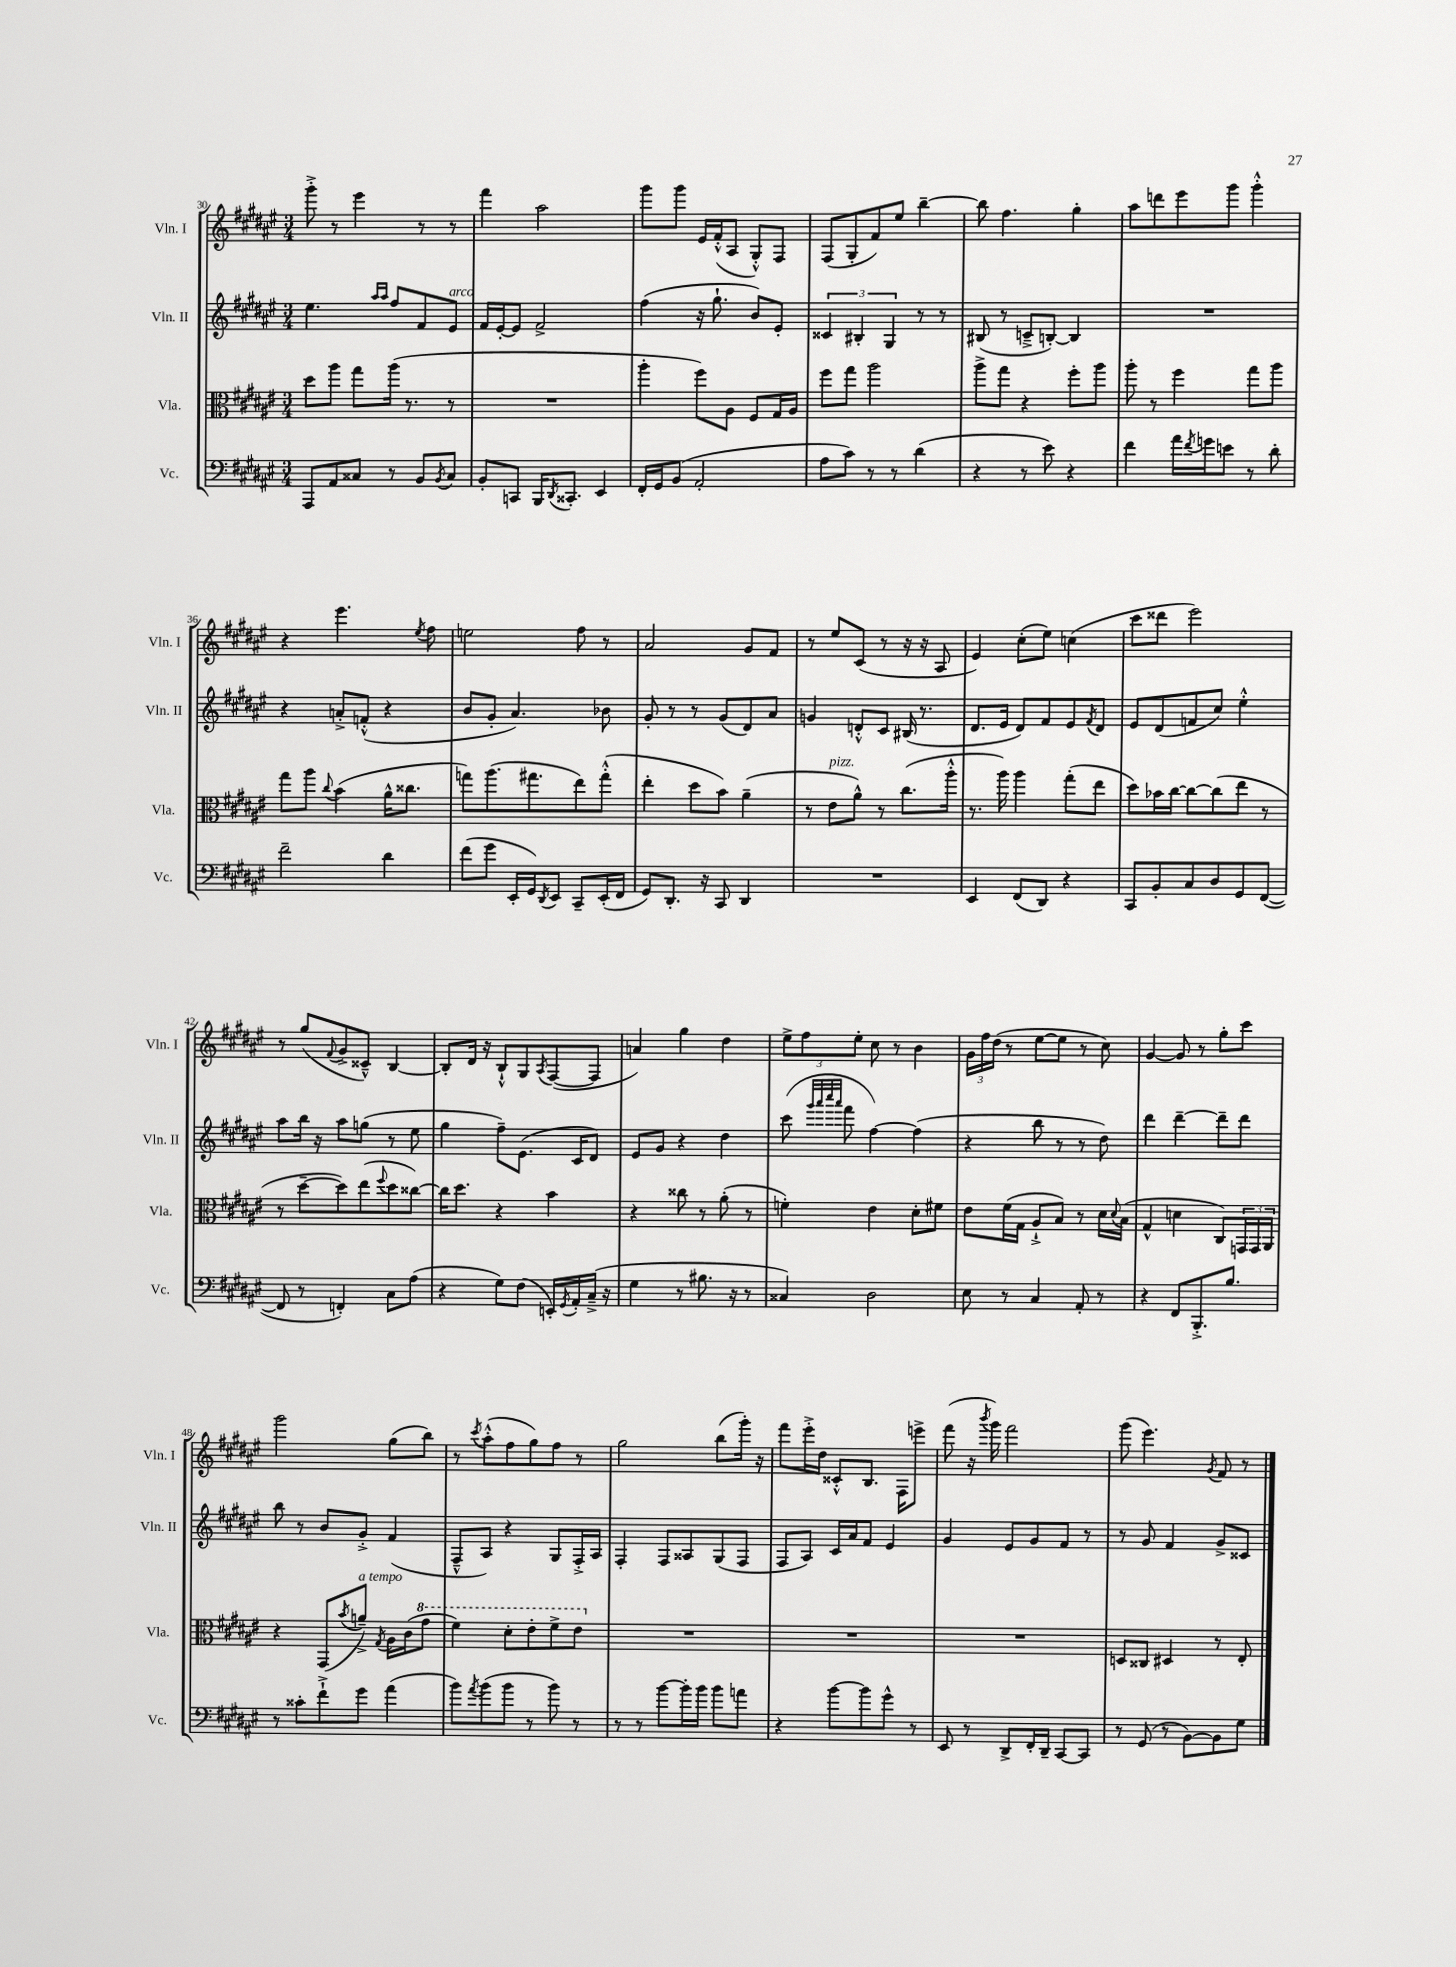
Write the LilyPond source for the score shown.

<<
\new StaffGroup <<
\new Staff = "s0" \with { instrumentName = "Vln. I" shortInstrumentName = "Vln. I" } {
    \clef treble \key fis \major \numericTimeSignature \time 3/4
    gis'''8-.-> r8 eis'''4 r8 r8 |
    fis'''4 ais''2 |
    gis'''8 gis'''8 eis'16 fis'16-.-^( ais8 gis8-.-^) fis8 |
    fis8( gis8-. fis'8) eis''8 b''4~-- |
    b''8 fis''4. gis''4-. |
    ais''8 d'''8 eis'''8 gis'''8 gis'''4-.-^ |
    r4 eis'''4. \acciaccatura { eis''8 } fis''8 |
    e''2 fis''8 r8 |
    ais'2 gis'8 fis'8 |
    r8 eis''8 cis'8( r8 r16 r16 ais8 |
    eis'4) cis''8-.( eis''8) c''4( |
    cis'''8 disis'''8 eis'''2) |
    r8 gis''8( \appoggiatura { fis'8 } gis'8-> cisis'8---^) b4~ |
    b8-. dis'16 r16 b8-!-^ gis8 \acciaccatura { ais8 } fis8~( fis8 |
    a'4) gis''4 dis''4 |
    \tuplet 3/2 { eis''8-> fis''8 eis''8-. } cis''8 r8 b'4 |
    \tuplet 3/2 { gis'16 fis''16 dis''16( } r8 eis''8~ eis''8 r8 cis''8) |
    gis'4~ gis'8 r8 gis''8-. cis'''8 |
    gis'''2 gis''8( b''8) |
    r8 \acciaccatura { cis'''8 } ais''8-.-^( fis''8 gis''8) fis''8 r8 |
    gis''2 b''8( gis'''16-.) r16 |
    fis'''8 eis'''16-.-> dis''16 cisis'8-.-^ b8. fis16 e'''8-> |
    fis'''8( r16 \acciaccatura { b'''8 } gis'''16) fis'''2 |
    gis'''8( eis'''4.) \acciaccatura { gis'8 } fis'8 r8 \bar "|." |
}
\new Staff = "s1" \with { instrumentName = "Vln. II" shortInstrumentName = "Vln. II" } {
    \clef treble \key fis \major \numericTimeSignature \time 3/4
    eis''4. \grace { ais''16 ais''16 } fis''8 fis'8 eis'8^\markup { \italic "arco" } |
    fis'16 eis'16~-. eis'8 fis'2-> |
    fis''4( r16 gis''8.-! b'8) eis'8-. |
    \tuplet 3/2 { cisis'4 bis4-. gis4 } r8 r8 |
    bis8( r8 c'8---> b8~-.) b4 |
    R2. |
    r4 a'8-.-> f'8-.-^( r4 |
    b'8 gis'8-. ais'4.) bes'8 |
    gis'8-. r8 r8 gis'8( dis'8) ais'8 |
    g'4 d'8-.-^ cis'8 bis16( r8. |
    dis'8. eis'16 dis'8) fis'8 eis'8 \acciaccatura { fis'8 } dis'8 |
    eis'8 dis'8( f'8 cis''8) eis''4-.-^ |
    ais''8 b''16 r16 ais''8 g''8( r8 eis''8 |
    gis''4 fis''8--) eis'8.( cis'16 dis'8) |
    eis'8 gis'8 r4 dis''4 |
    cis'''8( \grace { gis'''32 ais'''32 cis''''32 ais'''32 } fis'''8 fis''4~) fis''4( |
    r4 b''8 r8 r8 dis''8) |
    dis'''4 dis'''4~-- dis'''8-- dis'''8 |
    b''8 r8 b'8 gis'8-.-> fis'4( |
    fis8---^ ais8) r4 gis8 fis16-.-> ais16 |
    fis4-. fis8 aisis8 gis8( fis8 |
    fis8 ais8) cis'16 ais'16 fis'8 eis'4 |
    gis'4 eis'8 gis'8 fis'8 r8 |
    r8 gis'8 fis'4 gis'8-> cisis'8 \bar "|." |
}
\new Staff = "s2" \with { instrumentName = "Vla." shortInstrumentName = "Vla." } {
    \clef alto \key fis \major \numericTimeSignature \time 3/4
    dis''8 ais''8 gis''8 ais''16( r8. r8 |
    R2. |
    ais''4-. fis''8) ais8 fis8 gis16 ais16 |
    fis''8 gis''8 ais''2 |
    ais''8-> gis''8 r4 fis''8-. ais''8 |
    ais''8-. r8 fis''4 gis''8 ais''8 |
    gis''8 ais''8 \appoggiatura { cis''8 } b'4( ais'16-^ cisis''8. |
    g''8) ais''8.( gis''8. eis''8) gis''8-.-^( |
    eis''4-. dis''8 b'8) ais'4--( |
    r8 eis'8^\markup { \italic "pizz." } ais'8-^) r8 cis''8.( ais''16-.-^ |
    r8. ais''16) ais''4 gis''8-.( eis''8 |
    dis''8) bes'16 cis''16~ cis''8~ cis''8( eis''8 r8 |
    r8 dis''8~-- dis''8) eis''8( \appoggiatura { fis''8 } dis''8 cisis''8~) |
    cisis''16 dis''8. r4 b'4 |
    r4 cisis''8 r8 ais'8-.( r8 |
    f'4-.) eis'4 dis'8-. fis'8 |
    eis'8 fis'16( gis16 ais8-!-> b8) r8 dis'16 \appoggiatura { dis'8 } b16( |
    gis4-^ d'4 cis8) \tuplet 3/2 { g,16 g,16 ais,16 } |
    r4 gis,8( \acciaccatura { b'8 } a'8--->^\markup { \italic "a tempo" }) \acciaccatura { gis8 } ais16 cis'16( \ottava #1 gis''8 |
    fis''4) dis''8-. eis''8-. fis''8-> eis''8 \ottava #0 |
    R2. |
    R2. |
    R2. |
    d8 cisis8 dis4 r8 eis8-. \bar "|." |
}
\new Staff = "s3" \with { instrumentName = "Vc." shortInstrumentName = "Vc." } {
    \clef bass \key fis \major \numericTimeSignature \time 3/4
    ais,,8 ais,8 cisis8 r8 b,8 \acciaccatura { b,8 } cisis8 |
    b,8-. c,8 b,,16 \acciaccatura { dis,8 } cisis,8.-. eis,4 |
    fis,16-. gis,16 b,8( ais,2-. |
    ais8 cis'8) r8 r8 dis'4( |
    r4 r8 eis'8) r4 |
    fis'4 ais'16 \acciaccatura { fis'8 } g'16 e'8 r8 dis'8-. |
    fis'2-- dis'4 |
    fis'8( gis'8 eis,16-. gis,16) \acciaccatura { dis,8 } eis,8 cis,8-- eis,16-.( fis,16 |
    gis,8) dis,8.-. r16 cis,8 dis,4 |
    R2. |
    eis,4 fis,8( dis,8) r4 |
    cis,8 b,8-. cis8 dis8 gis,8 fis,8~( |
    fis,8 r8 f,4-.) cis8 ais8( |
    r4 gis8) fis8( e,16-.) \acciaccatura { gis,8 } ais,16-. cis16--->( r16 |
    gis4 r8 bis8. r16 r8 |
    cisis4) dis2 |
    eis8 r8 cis4 ais,8-. r8 |
    r4 fis,8 b,,8.-.-> b8. |
    r8 cisis'8-. fis'8-!-> gis'8 ais'4( |
    b'8) \acciaccatura { ais'8 } b'8( b'8 r8 b'8) r8 |
    r8 r8 b'8~ b'16-. b'16 b'8 a'8 |
    r4 b'8~ b'8 gis'8-^ r8 |
    eis,8 r8 dis,8-> fis,16-. dis,16-- cis,8~ cis,8 |
    r8 gis,8( r8 b,8~) b,8 gis8 \bar "|." |
}
>>
>>
\layout { \context { \Score currentBarNumber = #30 } }
